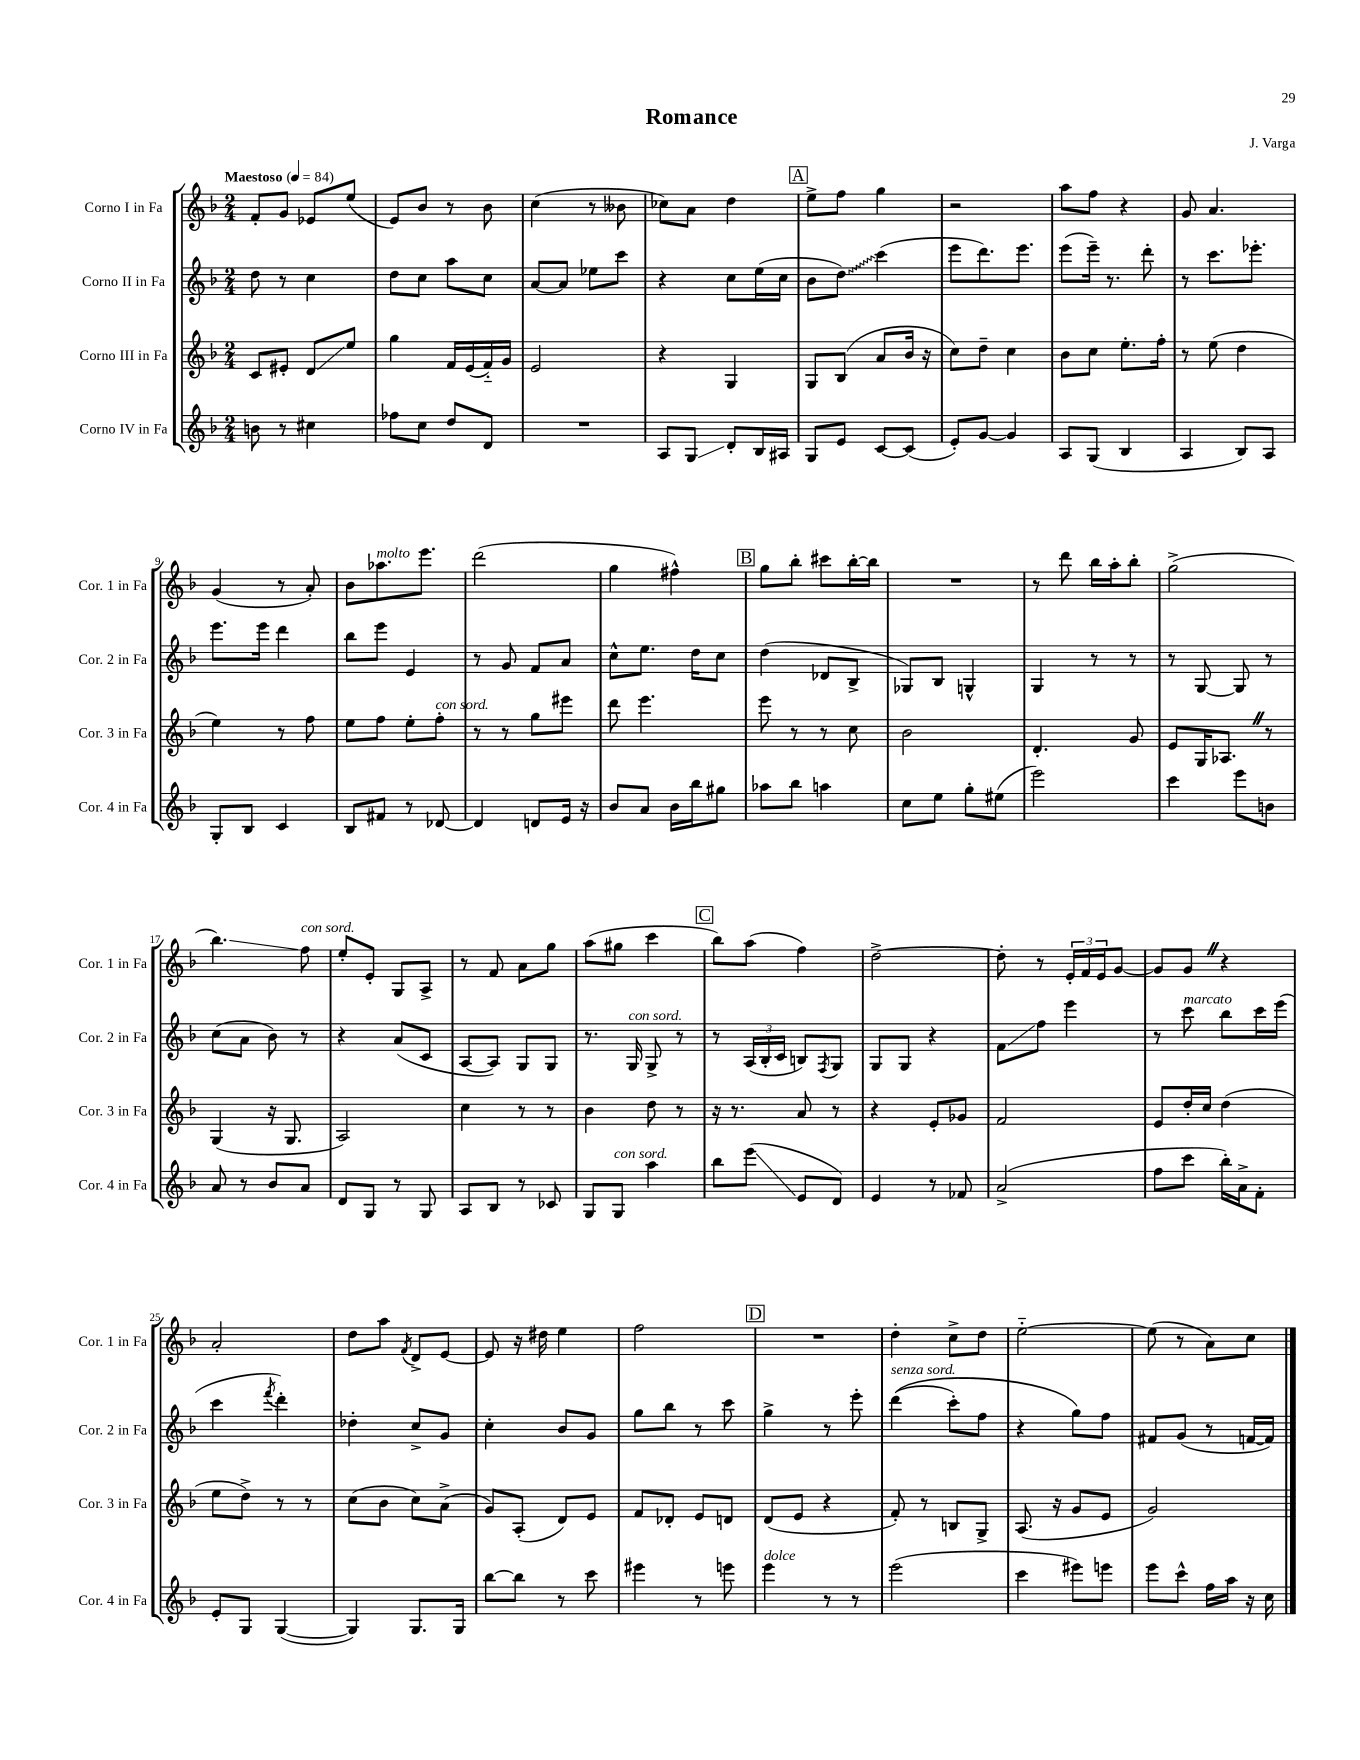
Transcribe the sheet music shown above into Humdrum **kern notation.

**kern	**kern	**kern	**kern
*staff4	*staff3	*staff2	*staff1
*clefG2	*clefG2	*clefG2	*clefG2
*k[b-]	*k[b-]	*k[b-]	*k[b-]
*M2/4	*M2/4	*M2/4	*M2/4
*MM84	*MM84	*MM84	*MM84
8b	8c	8dd	8f'
8r	8e#'	8r	8g
4cc#	8d	4cc	8e-
.	8ee	.	(8ee
=	=	=	=
8ff-	4gg	8dd	8e)
8cc	.	8cc	8b-
8dd	16f	8aa	8r
.	(16e	.	.
8d	16f'~)	8cc	8b-
.	16g	.	.
=	=	=	=
2r	2e	[8a	(4cc
.	.	8a]	.
.	.	8ee-	8r
.	.	8ccc	8b--
=	=	=	=
8A	4r	4r	8cc-)
8G	.	.	8a
8d'	4G	8cc	4dd
16B-	.	(16ee	.
16A#	.	16cc	.
=	=	=	=
8G	8G	8b-	8ee^
8e	(8B-	8dd)	8ff
[8c	8a	(4ccc	4gg
(8c]	16b-	.	.
.	16r	.	.
=	=	=	=
8e')	8cc)	8eee	2r
[8g	8dd~	8.ddd)	.
4g]	4cc	.	.
.	.	8.eee	.
=	=	=	=
8A	8b-	(8eee	8aa
(8G	8cc	16eee~)	8ff
.	.	8.r	.
4B-	8.ee'	.	4r
.	.	8ddd'	.
.	16ff'	.	.
=	=	=	=
4A	8r	8r	8g
.	(8ee	8.ccc	4.a
8B-)	4dd	.	.
.	.	8.eee-'	.
8A	.	.	.
=	=	=	=
8G'	4ee)	8.eee	(4g
8B-	.	.	.
.	.	16eee	.
4c	8r	4ddd	8r
.	8ff	.	8a')
=	=	=	=
8B-	8ee	8bb-	8b-
8f#	8ff	8eee	8.aa-
8r	8ee'	4e	.
.	.	.	8.eee
[8d-	8ff'	.	.
=	=	=	=
4d-]	8r	8r	(2ddd
.	8r	8g	.
8d	8gg	8f	.
16e	8eee#	8a	.
16r	.	.	.
=	=	=	=
8b-	8ddd	8cc^^	4gg
8a	4.eee	8.ee	.
16b-	.	.	4ff#^^)
16bb-	.	16dd	.
8gg#	.	8cc	.
=	=	=	=
8aa-	8eee	(4dd	8gg
8bb-	8r	.	8bb-'
4aa	8r	8d-	8ccc#
.	8cc	8B-^	[16bb-'
.	.	.	16bb-]
=	=	=	=
8cc	2b-	8G-)	2r
8ee	.	8B-	.
8gg'	.	4G^^	.
(8ee#	.	.	.
=	=	=	=
2eee)	4.d'	4G	8r
.	.	.	8ddd
.	.	8r	16bb-
.	.	.	16aa'
.	8g	8r	8bb-'
=	=	=	=
4ccc	8e	8r	(2gg^
.	16G	[8G	.
.	8.A-	.	.
8eee	.	8G]	.
8b	8r	8r	.
=	=	=	=
8a	(4G	(8cc	4.bb-)
8r	.	8a	.
8b-	16r	8b-)	.
.	8.G	.	.
8a	.	8r	8ff
=	=	=	=
8d	2A)	4r	8ee'
8G	.	.	8e'
8r	.	(8a	8G
8G	.	8c	8A^
=	=	=	=
8A	4cc	[8A	8r
8B-	.	8A])	8f
8r	8r	8G	8a
8c-	8r	8G	8gg
=	=	=	=
8G	4b-	8.r	(8aa
8G	.	.	8gg#
.	.	16G	.
4aa	8dd	8G^	4ccc
.	8r	8r	.
=	=	=	=
8bb-	16r	8r	8bb-)
.	8.r	.	.
(8eee	.	(24A	(8aa
.	.	24B-'	.
.	.	24c	.
8e	8a	8B)	4ff)
.	.	8qF	.
8d)	8r	8G	.
=	=	=	=
4e	4r	8G	[2dd^
.	.	8G	.
8r	8e'	4r	.
8f-	8g-	.	.
=	=	=	=
(2a^	2f	8f	8dd']
.	.	8ff	8r
.	.	4eee	24e'
.	.	.	24f
.	.	.	24e
.	.	.	[8g
=	=	=	=
8ff	8e	8r	8g]
8ccc	16dd'	8ccc	8g
.	16cc	.	.
16bb-')	(4dd	8bb-	4r
16a^	.	.	.
8f'	.	16ccc	.
.	.	(16eee	.
=	=	=	=
8e'	8ee	4ccc	2a'
8G	8dd^)	.	.
.	.	8qfff	.
([4G	8r	4ddd')	.
.	8r	.	.
=	=	=	=
4G])	(8cc	4dd-'	8dd
.	8b-	.	8aa
.	.	.	8qf
8.G	8cc)	8cc^	8d^
.	(8a^	8g	[8e
16G	.	.	.
=	=	=	=
[8bb-	8g)	4cc'	8e]
8bb-]	(8A'	.	16r
.	.	.	16dd#
8r	8d)	8b-	4ee
8ccc	8e	8g	.
=	=	=	=
4eee#	8f	8gg	2ff
.	8d-'	8bb-	.
8r	8e	8r	.
8eee	8d	8ccc	.
=	=	=	=
4eee	(8d	4gg^	2r
.	8e	.	.
8r	4r	8r	.
8r	.	8eee'	.
=	=	=	=
(2eee	8f')	&((4ddd	4dd'
.	8r	.	.
.	8B	8ccc')	8cc^
.	8G^	8ff	8dd
=	=	=	=
4ccc	(8.A	4r	[2ee'~
.	16r	.	.
8eee#)	8g	8gg&)	.
8eee	8e	8ff	.
=	=	=	=
8eee	2g)	8f#	(8ee]
8ccc^^	.	(8g	8r
16ff	.	8r	8a)
16aa	.	.	.
16r	.	[16f	8cc
16cc	.	16f])	.
==	==	==	==
*-	*-	*-	*-
